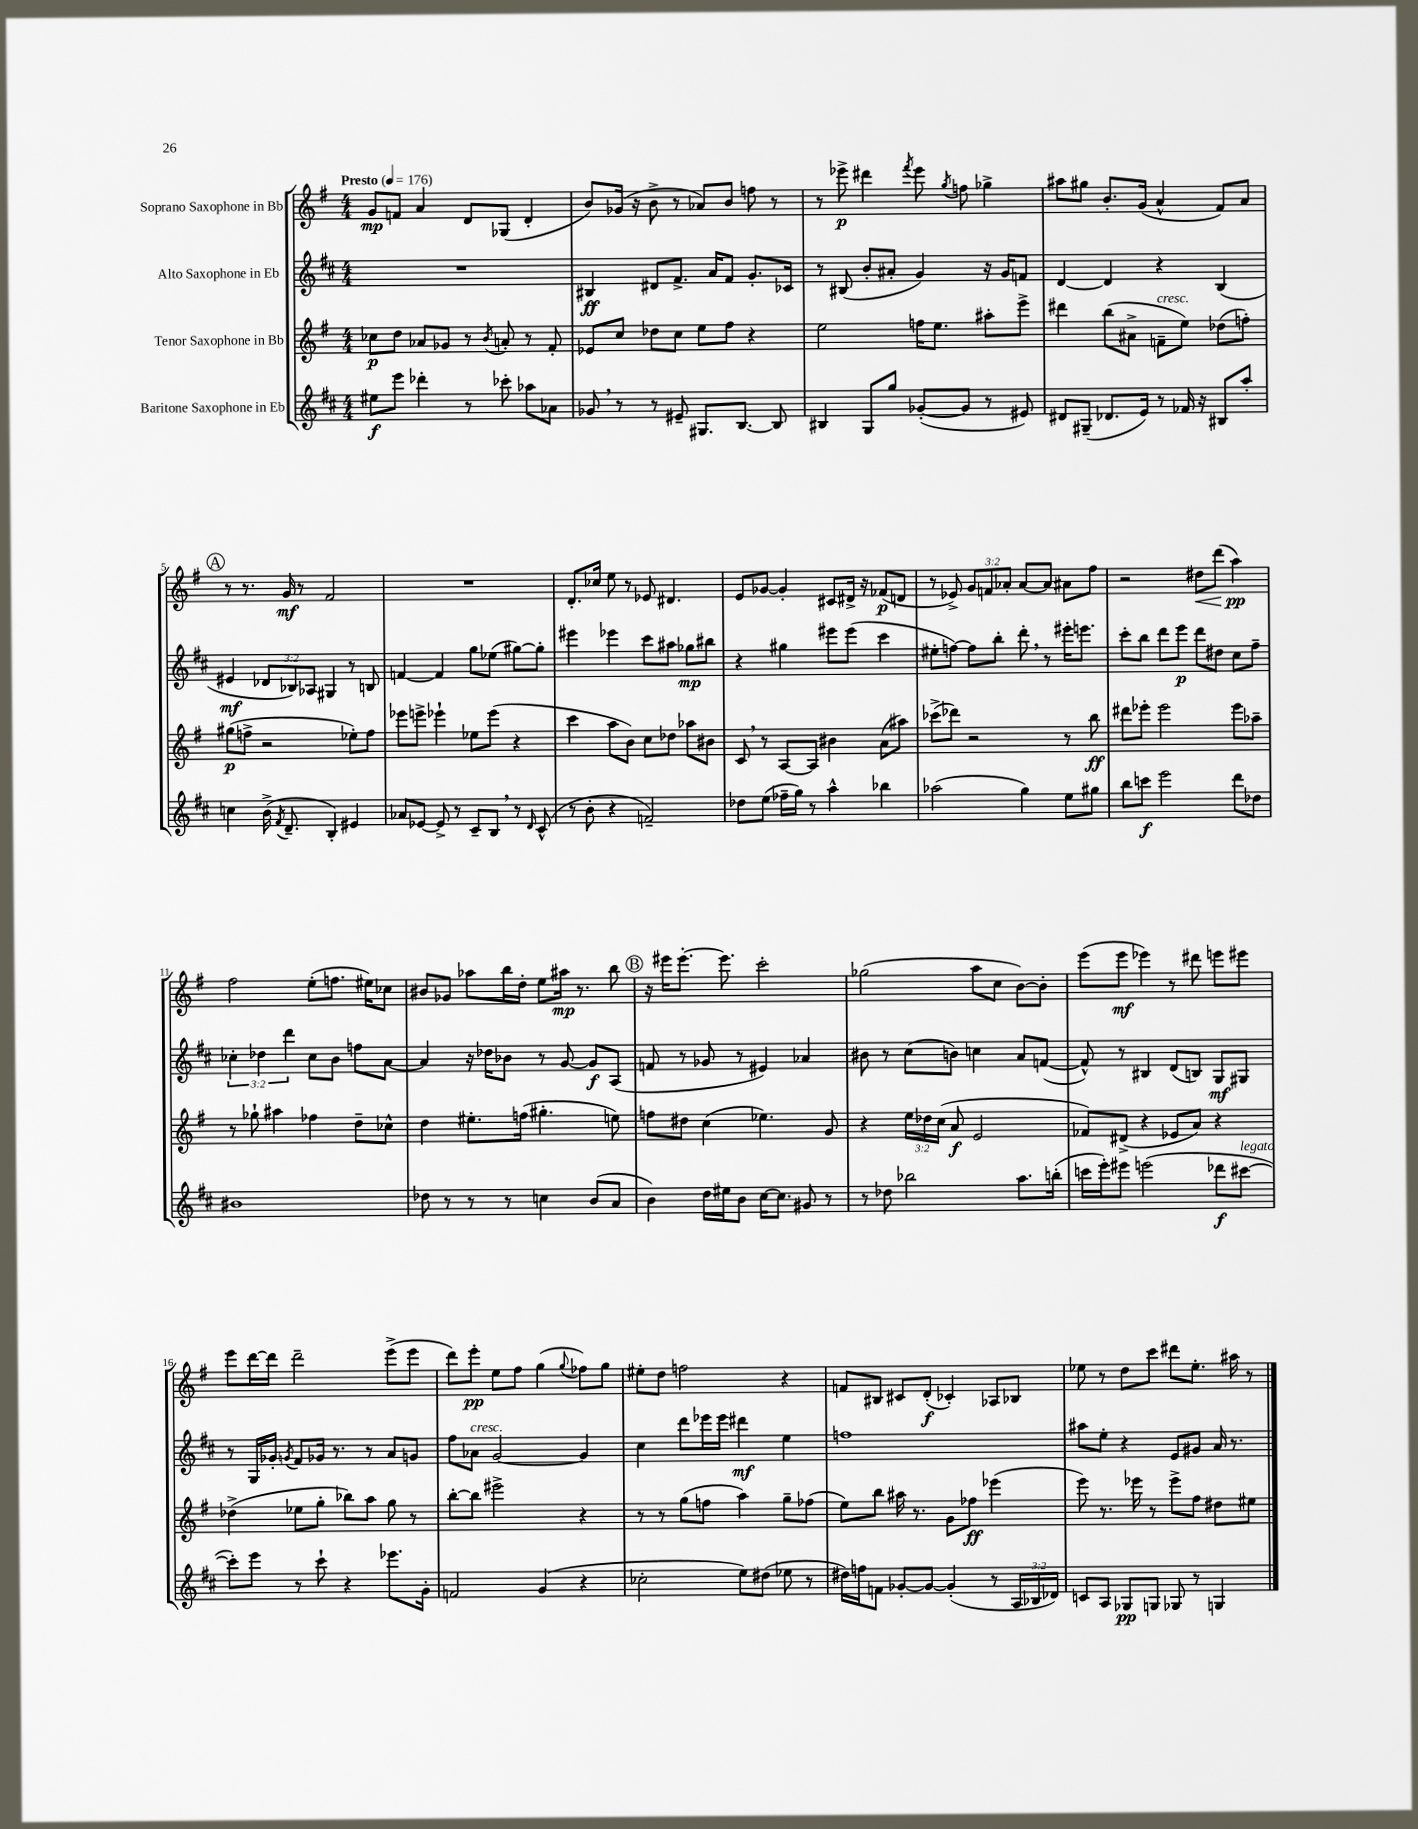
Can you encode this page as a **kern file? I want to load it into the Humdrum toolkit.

**kern	**kern	**kern	**kern
*staff4	*staff3	*staff2	*staff1
*clefG2	*clefG2	*clefG2	*clefG2
*k[f#c#]	*k[f#]	*k[f#c#]	*k[f#]
*M4/4	*M4/4	*M4/4	*M4/4
*MM176	*MM176	*MM176	*MM176
8ee#	8cc-	1r	8g
8eee	8dd	.	8f
4ddd-'	8a-	.	4a
.	8g-	.	.
8r	8r	.	8d
.	8qb	.	.
8ccc-'	8a'	.	(8G-
8aa-	8r	.	4d'
8a-	8f#'	.	.
=	=	=	=
8g-	8e-	4B#	8b)
8r	8cc	.	(16g-
.	.	.	16r
8r	8dd-	8d#	8b^
8e#~	8cc	8.f#^	8r
8.G#	8ee	.	8a-)
.	.	16a	.
.	8ff#	8f#	8b
[8.B	.	.	.
.	4r	8.g'	8ff
8B]	.	.	8r
.	.	16c-	.
=	=	=	=
4B#	2ee	8r	8r
.	.	(8B#	8eee-^
8G	.	8b'	4ddd#
8gg	.	8a#'	.
.	.	.	8qfff#
([8g-'	16ff	4g)	8eee-
.	8.ee	.	.
.	.	.	8qgg
8g-]	.	.	8ff
8r	8aa#'	16r	4gg-^
.	.	16g	.
8e#)	8eee^	8f	.
=	=	=	=
8d#	4ddd#	[4d	8aa#
(8G#~	.	.	8gg#
8.d-	(8bb	4d]	8.b'
.	8a#^	.	.
16e)	.	.	(16g
8r	8f~	4r	4a^^
16f-	8ee)	.	.
16r	.	.	.
8B#	(8dd-	(4B	8f#)
8aa'	8ff')	.	8a
=	=	=	=
4cc	(8gg#	4e#	8r
.	8ff^	.	8.r
(16b^	2r	12d-	.
8qf#	.	.	.
8.d~	.	.	16g
.	.	12B-)	.
.	.	.	8r
.	.	12A-	.
4B')	.	4G#	2f#
4e#	8ee-')	8r	.
.	8ff	8B	.
=	=	=	=
8a-	8eee-	[4f	1r
[8e-	8eee^	.	.
8e-^]	4eee-`	4f]	.
8r	.	.	.
8c#~	8ee-	8gg	.
8B	(8eee-	(8ee-	.
8r	4r	[8gg#)	.
16qqd	.	.	.
(8c#^^	.	8gg#']	.
=	=	=	=
8r	4ccc	4eee#	8.d'
8b'	.	.	.
.	.	.	16cc-
4r	8aa	4eee-	8ee
.	8b)	.	8r
2f~)	8cc	8ccc#	8e-
.	8dd-	8aa#	4.d#
.	8aa-	8gg-	.
.	8b#	8bb#	.
=	=	=	=
8dd-	8c	4r	8e
(8ee	8r	.	[8g-
16ff-~	[8A	4gg#	4g-']
16gg)	.	.	.
8r	8A]	.	.
4aa^^	4b#	8eee#	8c#
.	.	(8eee#	16d#^
.	.	.	16r
4bb-	(8a	4ccc#	(8f-
.	8aa#)	.	8d
=	=	=	=
(2aa-	(8ccc-^	8ee#'	8r
.	8ddd-)	[8ff)	8e-^)
.	2r	8ff]	12g
.	.	.	12f
.	.	8bb'	.
.	.	.	12a-'
4gg)	.	8ddd'	[8a-
.	.	8r	8a-]
8ee	8r	16eee#'	8a#
.	.	8.eee	.
8gg#	8bb	.	8ff#
=	=	=	=
8bb	8ddd#	8ccc#'	2r
8ccc	8eee-'	8bb	.
2eee	2eee-	8ddd	.
.	.	8eee	.
.	.	8ddd	8dd#
.	.	8dd#	(8ddd
8ddd	8eee-	8cc#	4aa)
8dd-	8aa-~	8ff#~	.
=	=	=	=
1b#	8r	6cc-'	2ff#
.	8gg-`	.	.
.	.	6dd-	.
.	4aa#	.	.
.	.	6ddd	.
.	4ff-	8cc-	(8ee'
.	.	8b	8.ff
.	8dd~	8ff	.
.	.	.	16ee#)
.	8cc-^^	[8a	8cc-
=	=	=	=
8dd-	4dd	4a]	8b#
8r	.	.	8g-
8r	8.ee#'	16r	8aa-
.	.	16dd-	.
8r	.	8b-	16bb
.	(16ff	.	16dd'
4cc	4.gg#'	8r	8ee
.	.	[8g	16aa#
.	.	.	8.r
(8b	.	8g]	.
8a	8ee)	(8A	8bb
=	=	=	=
4b)	8ff	8f	16r
.	.	.	16eee#
.	8dd#	8r	[8.eee#'
16dd	(4cc	8g-	.
16ee#	.	.	8.eee#]
8b	.	8r	.
[16cc#	4.ee-)	4e#)	2ccc'
8.cc#]	.	.	.
8g#	.	4a-	.
8r	8g	.	.
=	=	=	=
8r	4r	8b#	(2gg-
8dd-	.	8r	.
2bb-	24ee	(8cc#	.
.	24dd-	.	.
.	(24cc	.	.
.	8a	8b)	.
.	2e	4cc	8aa
.	.	.	8cc
8.aa	.	8a	[8b)
.	.	([8f	8b']
(16bb'	.	.	.
=	=	=	=
16ccc	8f-)	8f^^])	(8eee
16eee')	.	.	.
8eee#	(8d#^	8r	8eee
(2eee	4r	4B#	4eee-)
.	8e-	(8d	8r
.	8a)	8B)	8ddd#
8ddd-	4r	8G	8eee
[8ccc#	.	8G#	8eee#
=	=	=	=
8ccc#'])	(4dd-^	8r	8eee
8eee	.	16G	[16ddd
.	.	16g-'	16ddd]
.	.	8qg	.
8r	8ee-	8f#	2ddd~
8ccc#`	8gg'	16g-	.
.	.	8.r	.
4r	8bb-)	.	.
.	8aa	8r	.
8.eee-	8gg	8a	(8eee^
.	8r	8g	8eee
16g'	.	.	.
=	=	=	=
2f	[8bb'	8ff#	8ddd)
.	8bb]	8a-	8eee'
.	2eee#^	[2g	8ee
.	.	.	8ff#
(4g	.	.	(4gg
.	.	.	8qqgg
4r	4r	4g]	8ff-)
.	.	.	8gg
=	=	=	=
2cc-'	8r	4cc#	8ee#'
.	8r	.	8dd
.	(8gg	8ddd	2ff
.	8ff	16eee-	.
.	.	16eee-	.
8ee)	4aa)	4ddd#	.
(8dd#	.	.	.
8ee-	8gg~	4ee	4r
8r	(8ff-	.	.
=	=	=	=
16dd#)	8ee)	1ff	8f
16ff	.	.	.
8f	8bb	.	8B#
[8g-'	16aa#	.	8c#
.	8.r	.	.
8g-_	.	.	(8d'
(4g-']	8g	.	4c-')
.	8ff-	.	.
8r	(4eee-	.	8A-
24A	.	.	8B-
24B-	.	.	.
24d-)	.	.	.
=	=	=	=
8c	8eee)	8aa#	8ee-
8A	8.r	8ee'	8r
8G-	.	4r	8dd
.	16eee-	.	.
8G	8r	.	8ccc
8G-	8eee-^	8e	8ddd#
8r	8ff#	8g#	8.ee-'
4G	8dd#	16a	.
.	.	8.r	16aa#
.	8ee#	.	8r
==	==	==	==
*-	*-	*-	*-
